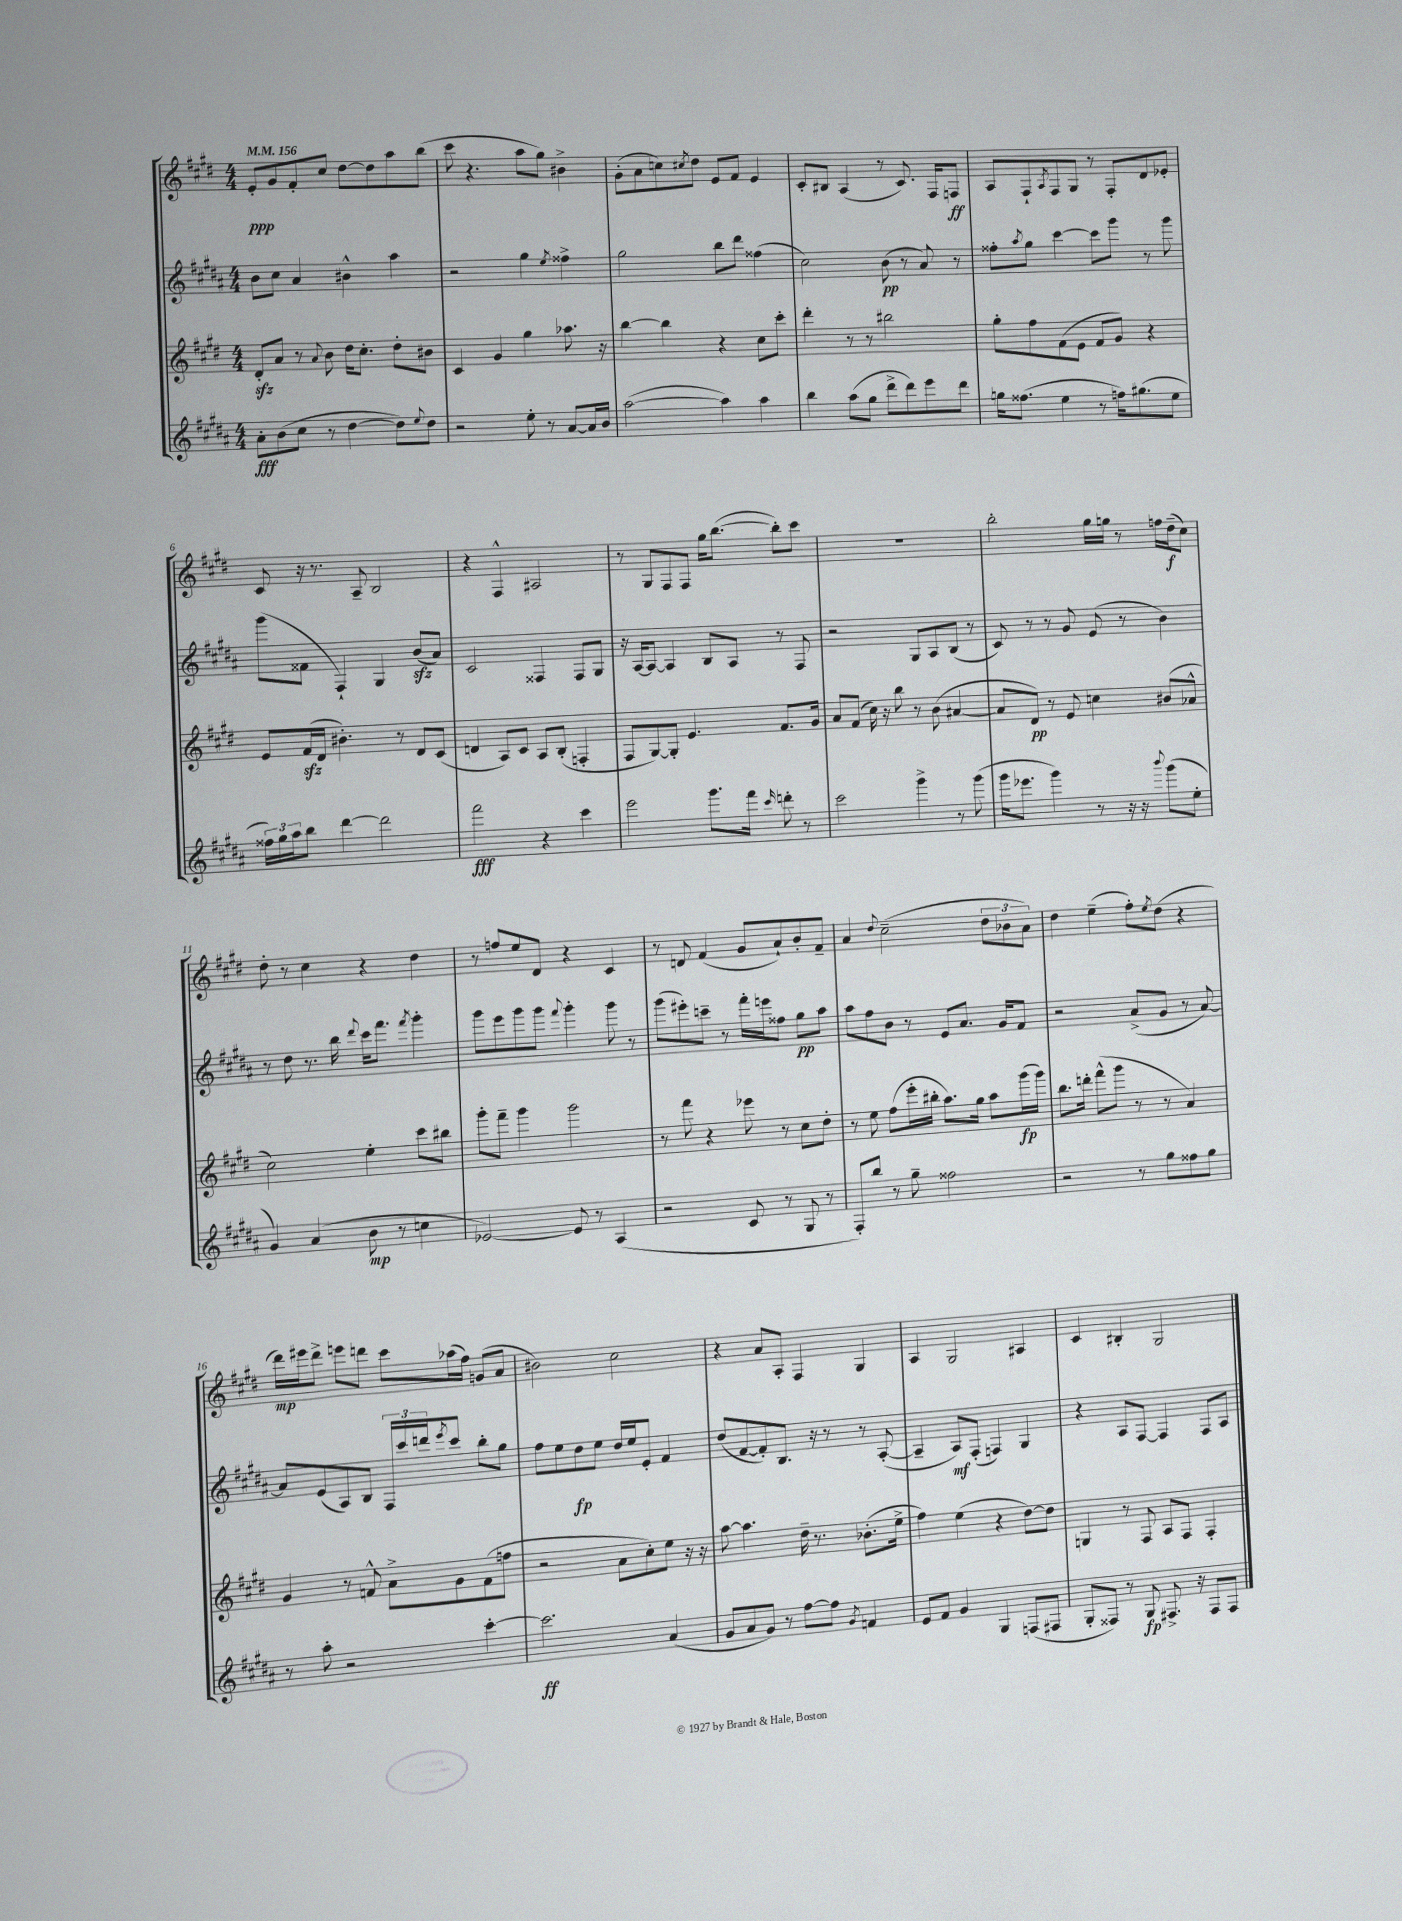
<<
\new StaffGroup <<
\new Staff = "s0" {
    \clef treble \key e \major \numericTimeSignature \time 4/4 \tempo 4 = 156
    e'8-.\ppp gis'8 fis'8-. cis''8 dis''8~ dis''8 a''8 b''8( |
    cis'''8 r4. a''8 gis''8) bis'4-> |
    gis'8-.( a'8 c''8) \acciaccatura { cis''8 } dis''8 e'8 fis'8 e'4 |
    cis'8-. bis8 a4( r8 cis'8.) fis16 f8\ff |
    a8 fis8-! \acciaccatura { a8 } fis8 gis8 r8 fis8-. dis'8 ees'8-. |
    cis'8 r16 r8. a8-- b2 |
    r4 fis4-^ ais2 |
    r8 gis8 fis8 fis8 gis''16 b''8.~( b''8-.) cis'''8 |
    R1 |
    b''2-. gis''16 g''16 r8 f''16 dis''16--\f( cis''8) |
    dis''8-. r8 cis''4 r4 dis''4 |
    r8 f''8 e''8 dis'8 r4 cis'4 |
    r8 d'8 fis'4( gis'8 a'8-!) b'8-. fis'8-- |
    a'4 \appoggiatura { dis''8 } cis''2--( \tuplet 3/2 { dis''8 bes'8 a'8) } |
    dis''4 e''4--( fis''8-.) \acciaccatura { e''8 } dis''8( r4 |
    dis'''16\mp) eis'''16 dis'''8-> e'''8 d'''8 cis'''8 aes''16( fis''16) g'8( a'8 |
    bis'2) cis''2 |
    r4 a'8 a8-. fis4 gis4 |
    a4 gis2 ais4 |
    cis'4 bis4-. gis2 \bar "|." |
}
\new Staff = "s1" {
    \clef treble \key b \major \numericTimeSignature \time 4/4
    b'8 cis''8 ais'4 bis'4-^ ais''4 |
    r2 gis''4 \acciaccatura { e''8 } fisis''4-> |
    gis''2 b''8 dis'''8 fisis''4( |
    cis''2) b'8\pp( r8 ais'8) r8 |
    fisis''8-. \acciaccatura { ais''8 } gis''8 cis'''4~ cis'''8 gis'''8 r8 gis'''8 |
    gis'''8( fisis'8 fis4-!) gis4 b'8\sfz( ais'8) |
    cis'2 fisis4 fisis8 gis8 |
    r16 ais16~ ais8~ ais4 b8 ais8 r8 fis8 |
    r2 gis8 ais8 b8( r8 |
    cis'8) r8 r8 gis'8 e'8( r8 b'4) |
    r8 dis''8 r8. b''16 \appoggiatura { dis'''8 } cis'''16 fis'''8. \acciaccatura { fis'''8 } gis'''4-. |
    gis'''8 e'''8 gis'''8 gis'''8 \appoggiatura { fis'''8 } gis'''4-. gis'''8 r8 |
    gis'''8( eis'''8-.) c'''8-- r8 fis'''16-. e'''16 fisis''8 gis''8\pp ais''8 |
    ais''8 fis''8 b'8 r8 e'8 ais'8. gis'16 fis'8 |
    r2 ais'8->( gis'8 r8 ais'8~) |
    ais'8 e'8( ais8) b8 \tuplet 3/2 { fis16 cis'''16 d'''16 } \acciaccatura { e'''8 } cis'''8 b''8-. gis''8 |
    fis''8 e''8 dis''8\fp e''8 dis''16 e''16 e'8-. fis'4 |
    dis''8( fis'8~ fis'8-.) b8. r16 r8 r8 ais8~-.( |
    ais4-- ais8\mf) fis8-.( f4) gis4 |
    r4 ais8 fis8~ fis4 fis8 ais8 \bar "|." |
}
\new Staff = "s2" {
    \clef treble \key e \major \numericTimeSignature \time 4/4
    dis'8-.\sfz a'8 r8 \appoggiatura { a'8 } b'8 dis''16 cis''8.-. dis''8-. bis'8 |
    cis'4 gis'4 gis''4 aes''8. r16 |
    b''4~ b''4 r4 cis''8 cis'''8-. |
    dis'''4-. r8 r8 bis''2 |
    gis''8-. fis''8 fis'8( e'8 fis'8 gis'8) r4 |
    e'8 fis'16\sfz( dis'16 bis'4.-.) r8 dis'8 cis'8( |
    d'4 a8) cis'8 a8 b8-.( f4-. |
    fis8 gis8~) gis8-. e'4. fis'8. gis'16 |
    a'8 fis'8( cis''16) r16 b''8 r8 b'8( ais'4~ |
    ais'8 dis'8\pp) r8 e'8 c''4 bis'8( aes'8-^ |
    cis''2) e''4-. cis'''8 bis''8 |
    gis'''8-. fis'''8-- gis'''4 gis'''2 |
    r8 fis'''8 r4 ees'''8 r8 cis''8 dis''8-. |
    r8 e''8 fis''8( e'''16-. bis''16-. a''8.) gis''16 a''8 gis'''16\fp( gis'''16) |
    b''8. d'''16-. fis'''8-^( gis'''8 r8 r8 a'4) |
    gis'4 r8 f'8-^ a'8-> gis'8 f'8( f''8 |
    r2 a'8 cis''8-.) e''8 r16 r16 |
    a''8~ a''4. dis''16-- r8. bes'8.-.( e''16-> |
    fis''4) e''4( r4 dis''8~) dis''8 |
    g4 r8 fis8 a8 fis8 fis4-. \bar "|." |
}
\new Staff = "s3" {
    \clef treble \key b \major \numericTimeSignature \time 4/4
    ais'8-.\fff b'8( cis''8 r8 dis''4~ dis''8) \appoggiatura { e''8 } dis''8 |
    r2 e''8-. r8 ais'8~ ais'16 b'16 |
    ais''2~( ais''4) ais''4 |
    b''4 ais''8( gis''8 dis'''8-> dis'''8) e'''8 dis'''8 |
    g''16 fisis''8.( e''4 r8 f''16) gis''8.( e''8 |
    \tuplet 3/2 { fisis''16) gis''16 ais''16 } b''8 dis'''4~ dis'''2 |
    fis'''2\fff r4 cis'''4 |
    e'''2 gis'''8. fis'''16 \grace { cis'''16 } d'''8-. r8 |
    cis'''2 gis'''4-> r8 gis'''8( |
    gis'''16 ees'''8. gis'''4) r8 r16 r16 \appoggiatura { b'''8 } gis'''8( e''8-. |
    gis'4) ais'4( b'8\mp r8 c''4 |
    ees'2~) ees'8 r8 ais4( |
    r2 cis'8 r8 gis8 r8 |
    fis8-.) b''8 r8 gis''8-- fisis''2 |
    r2 r8 gis''8 fisis''8 gis''8 |
    r8 ais''8-. r2 cis'''4~-. |
    cis'''2.\ff ais'4( |
    gis'8 ais'8 gis'8) r8 fis''8~ fis''8 \acciaccatura { gis'8 } f'4 |
    e'8 fis'8 gis'4 gis4 f8( fis8 |
    gis8-. fisis8) r8 gis8\fp fis8.-> r16 fis8 fis8 \bar "|." |
}
>>
>>
